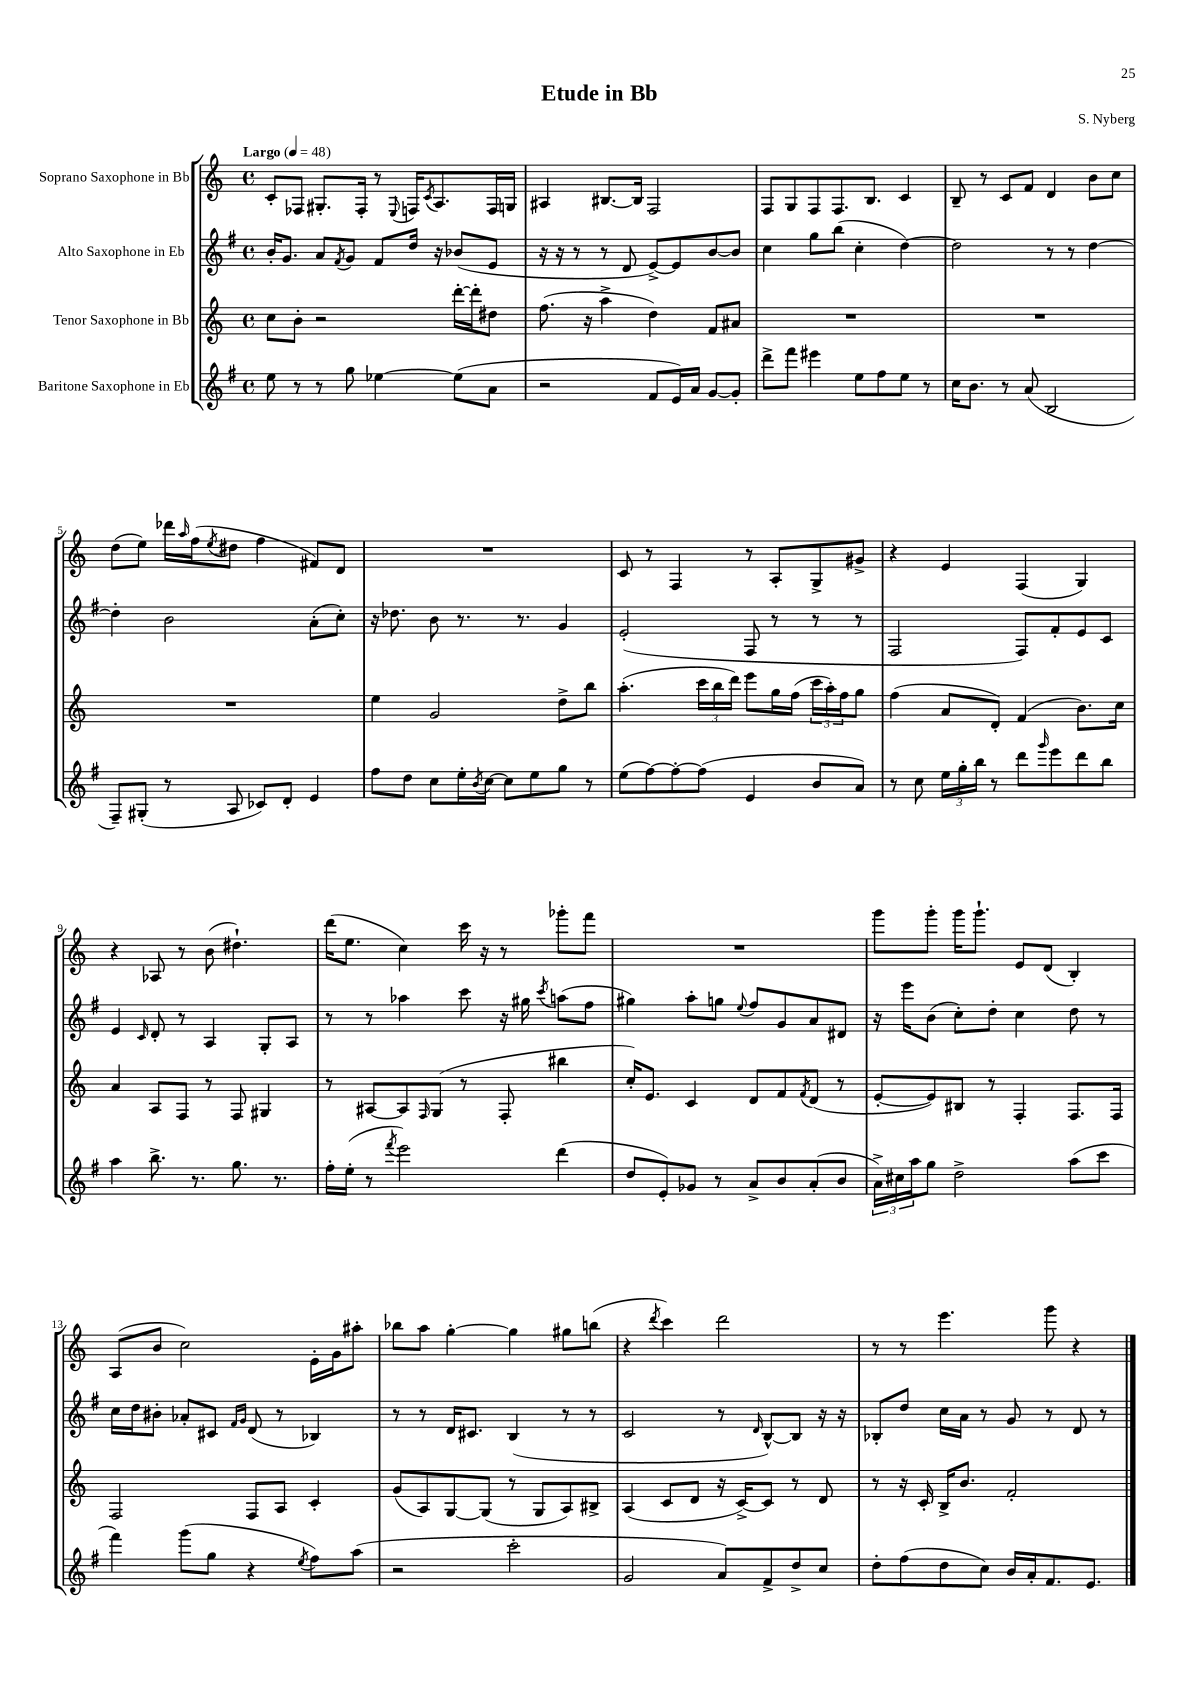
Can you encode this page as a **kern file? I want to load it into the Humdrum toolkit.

**kern	**kern	**kern	**kern
*staff4	*staff3	*staff2	*staff1
*clefG2	*clefG2	*clefG2	*clefG2
*k[f#]	*k[]	*k[f#]	*k[]
*M4/4	*M4/4	*M4/4	*M4/4
*met(c)	*met(c)	*met(c)	*met(c)
*MM48	*MM48	*MM48	*MM48
8ee	8cc	16b'	8c'
.	.	8.g	.
8r	8b'	.	8F-
8r	2r	8a	8.G#'
.	.	8qf#	.
8gg	.	8g	.
.	.	.	16F-'
[4ee-	.	8f#	8r
.	.	.	8qqE
.	.	16dd	16F
.	.	.	8qc
.	.	16r	8.A
(8ee-]	[16ddd'	(8b-	.
.	16ddd']	.	.
8a	8dd#	8e	16F
.	.	.	16G
=	=	=	=
2r	(8.ff	16r	4A#
.	.	16r	.
.	.	8r	.
.	16r	.	.
.	4aa^	8r	[8.B#
.	.	8d	.
.	.	.	16B#]
8f#	4dd)	[8e^)	2F
16e)	.	8e]	.
16a	.	.	.
[8g	8f	[8b	.
8g']	8a#	8b]	.
=	=	=	=
8ddd^	1r	4cc	8F
8fff#	.	.	8G
4eee#	.	8gg	8F
.	.	(8bb	8.F
8ee	.	4cc'	.
.	.	.	8.B
8ff#	.	.	.
8ee	.	[4dd)	4c
8r	.	.	.
=	=	=	=
16cc	1r	2dd]	8B~
8.b	.	.	.
.	.	.	8r
8r	.	.	8c
(8a	.	.	8f
2B	.	8r	4d
.	.	8r	.
.	.	[4dd	8b
.	.	.	8cc
=	=	=	=
8F#~)	1r	4dd']	(8dd
(8G#'	.	.	8ee)
8r	.	2b	16ddd-
.	.	.	16qqaa
.	.	.	(16ff
.	.	.	8qee
8A	.	.	8dd#
8c-)	.	.	4ff
8d'	.	.	.
4e	.	(8a'	8f#)
.	.	8cc')	8d
=	=	=	=
8ff#	4ee	16r	1r
.	.	8.dd-	.
8dd	.	.	.
8cc	2g	8b	.
16ee'	.	8.r	.
8qb	.	.	.
[16cc	.	.	.
8cc]	.	.	.
.	.	8.r	.
8ee	.	.	.
8gg	8dd^	4g	.
8r	8bb	.	.
=	=	=	=
(8ee	(4.aa'	(2e'	8c
[8ff#)	.	.	8r
8ff#'_	.	.	4F
(8ff#]	24ccc	.	.
.	24bb	.	.
.	24ddd)	.	.
4e	8eee	8F#	8r
.	16gg	8r	8A'
.	(16ff	.	.
8b	24ccc	8r	8G^
.	24aa')	.	.
.	24ff	.	.
8a)	8gg	8r	8g#^
=	=	=	=
8r	(4ff	2F#	4r
8cc	.	.	.
24ee	8a	.	4e
24gg'	.	.	.
24bb	.	.	.
8r	8d')	.	.
8ddd	(4f	8F#)	(4F
16qqggg	.	.	.
8eee	.	8f#'	.
8ddd	8.b)	8e	4G)
8bb	.	8c	.
.	16cc	.	.
=	=	=	=
4aa	4a	4e	4r
.	.	16qqc	.
8.bb^	8A	8d'	8A-
.	8F	8r	8r
8.r	.	.	.
.	8r	4A	(8b
8.gg	8F	.	4.dd#`)
.	4G#	8G'	.
8.r	.	.	.
.	.	8A	.
=	=	=	=
16ff#'	8r	8r	(16ddd
(16ee'	.	.	8.ee
8r	[8A#	8r	.
8qfff#	.	.	.
2eee)	8A#]	4aa-	4cc)
.	16qqF	.	.
.	(8G	.	.
.	8r	8ccc	16ccc
.	.	.	16r
.	8F'	16r	8r
.	.	16gg#	.
.	.	8qccc	.
(4ddd	4bb#	(8aa	8ggg-'
.	.	8ff#	8fff
=	=	=	=
8dd	16cc')	4gg#)	1r
.	8.e	.	.
8e')	.	.	.
8g-	4c	8aa'	.
8r	.	8gg	.
.	.	8qqee	.
8a^	8d	8ff#	.
8b	8f	8g	.
.	8qf	.	.
(8a'	(8d	8a	.
8b	8r	8d#	.
=	=	=	=
24a^)	[8e'	16r	8ggg
24cc#	.	.	.
.	.	16eee	.
24aa	.	.	.
8gg	8e])	(8b	8ggg'
2dd^	8B#	8cc')	16ggg
.	.	.	8.ggg`
.	8r	8dd'	.
.	4F'	4cc	8e
.	.	.	(8d
(8aa	8.F	8dd	4B')
8ccc	.	8r	.
.	16F	.	.
=	=	=	=
4fff#)	2F	16cc	(8A
.	.	16dd	.
.	.	8b#'	8b
(8ggg	.	8a-'	2cc)
8gg	.	8c#	.
.	.	16qqf#	.
.	.	16qqg	.
4r	8F	(8d	.
.	8A	8r	.
8qee	.	.	.
8ff#)	4c'	4B-)	16e'
.	.	.	16g
(8aa	.	.	8aa#'
=	=	=	=
2r	(8g	8r	8bb-
.	8A)	8r	8aa
.	[8G	16d	[4gg'
.	.	8.c#	.
.	(8G]	.	.
2ccc'	8r	(4B	4gg]
.	8G	.	.
.	8A)	8r	8gg#
.	8B#^	8r	(8bb
=	=	=	=
2g	(4A	2c	4r
.	.	.	8qddd
.	8c	.	4ccc)
.	8d	.	.
8a)	16r	8r	2ddd
.	[16c^)	.	.
.	.	16qqd	.
8f#^	8c]	[8B^^)	.
8dd^	8r	8B]	.
8cc	8d	16r	.
.	.	16r	.
=	=	=	=
8dd'	8r	8B-'	8r
(8ff#	16r	8dd	8r
.	16c'	.	.
8dd	16B^	16cc	4.eee
.	8.b	16a	.
8cc)	.	8r	.
16b	2f'	8g	.
16a'	.	.	.
8.f#	.	8r	8ggg
.	.	8d	4r
8.e	.	.	.
.	.	8r	.
==	==	==	==
*-	*-	*-	*-
